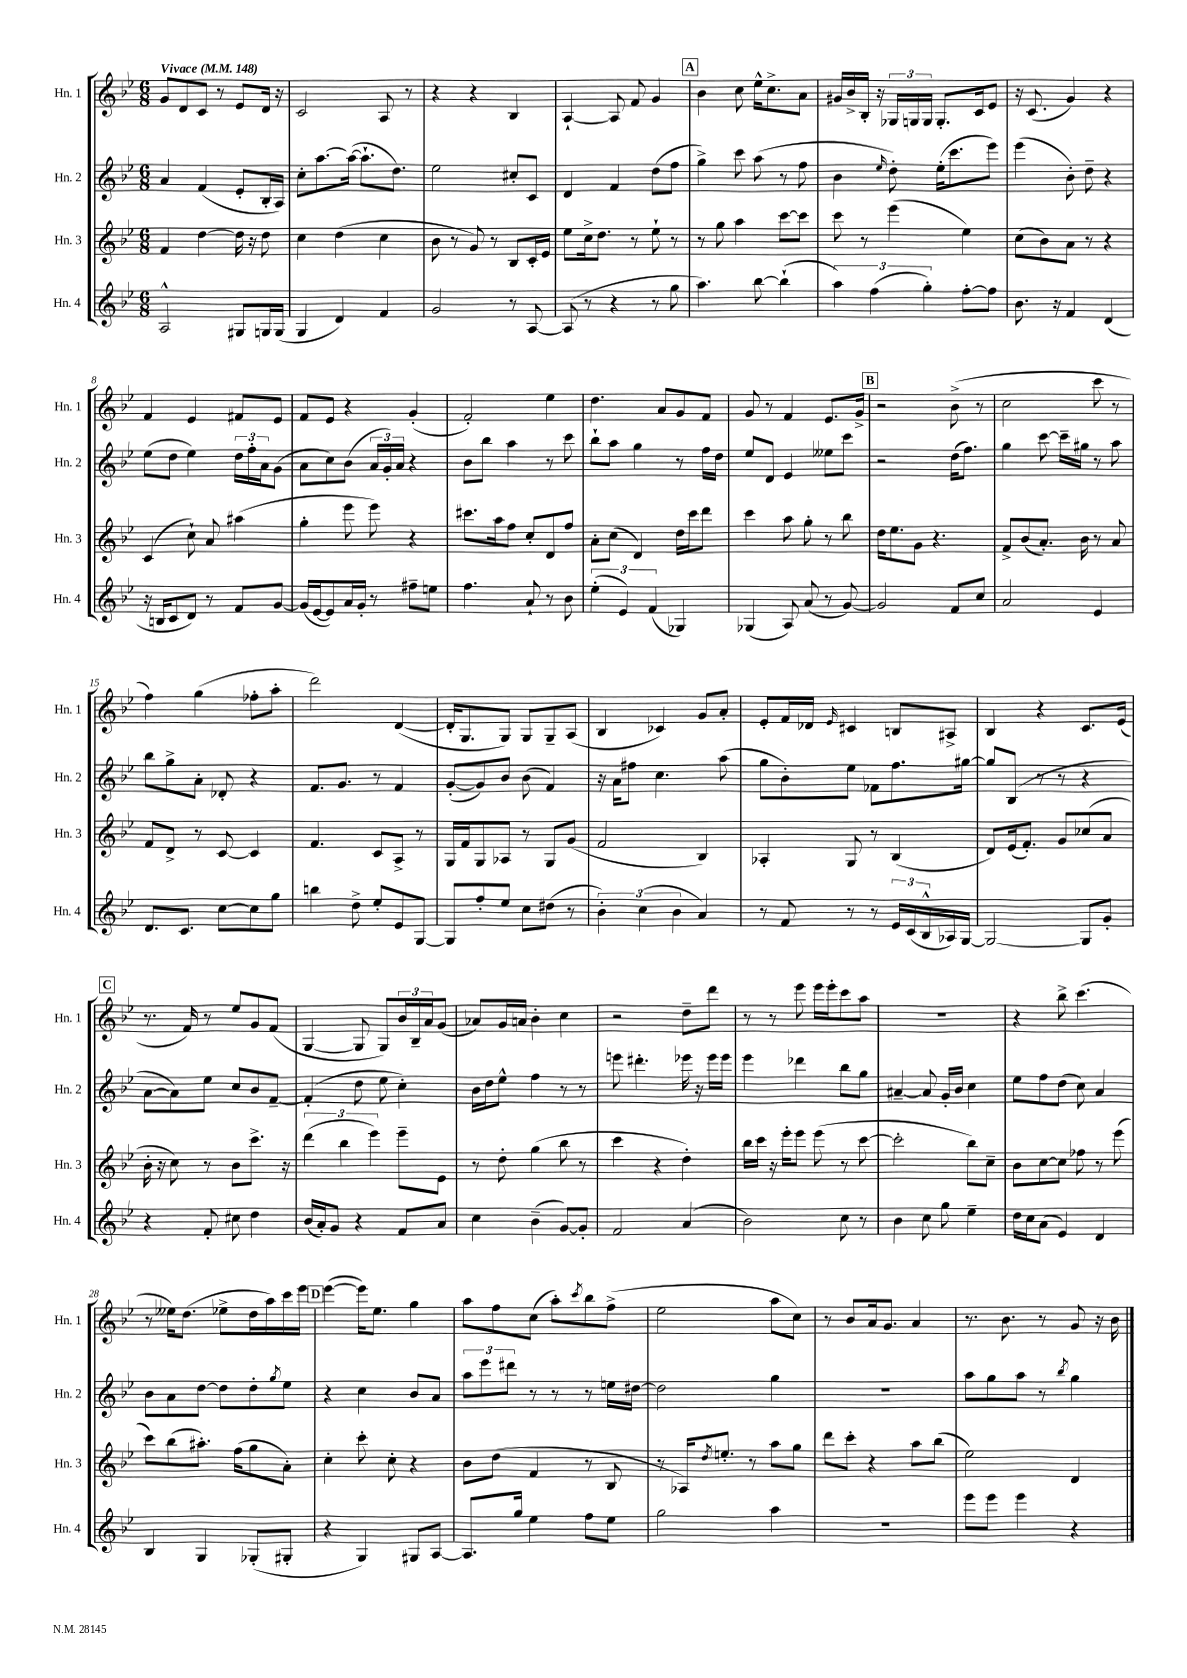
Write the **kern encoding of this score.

**kern	**kern	**kern	**kern
*staff4	*staff3	*staff2	*staff1
*clefG2	*clefG2	*clefG2	*clefG2
*k[b-e-]	*k[b-e-]	*k[b-e-]	*k[b-e-]
*M6/8	*M6/8	*M6/8	*M6/8
*MM148	*MM148	*MM148	*MM148
2A^^	4f	4a	8g
.	.	.	8d
.	[4dd	(4f	8c
.	.	.	8r
8G#	16dd]	8e-'	8e-
.	16r	.	.
16G	8dd	16B-'	16d
(16G	.	16A)	16r
=	=	=	=
4G	4cc	8cc'	2c
.	.	[8.aa	.
4d)	(4dd	.	.
.	.	(16aa_	.
.	.	8.aa`]	.
4f	4cc	.	8A
.	.	8.dd)	.
.	.	.	8r
=	=	=	=
2g	8b-	2ee-	4r
.	8r	.	.
.	8g)	.	4r
.	8r	.	.
8r	8B-	8cc#'	4B-
[8A	16c'	8c	.
.	16e-	.	.
=	=	=	=
(8A]	8ee-	4d	[4A`
8r	16cc^	.	.
.	8.dd	.	.
4r	.	4f	8A]
.	8r	.	8f
8r	8ee-`	(8dd	4g
8gg	8r	8ff	.
=	=	=	=
4.aa)	8r	4gg^)	4b-
.	8gg	.	.
.	4aa	8ccc	8cc
[8bb-	.	(8aa	16ee-^^
.	.	.	8.cc^
(4bb-`]	[8ccc	8r	.
.	8ccc]	8ff	8a
=	=	=	=
6aa)	8ccc	4b-	16g#
.	.	.	16b-^
.	8r	.	16B-'
(6ff	.	.	.
.	.	.	16r
.	.	16qqee-	.
.	(4eee-	8dd')	24G-
.	.	.	24G
6gg')	.	.	24G
.	.	(16ee-'	8.G'
.	.	8.ccc	.
[8ff'	4ee-)	.	.
.	.	.	16c
8ff]	.	8eee-)	8e-
=	=	=	=
8.b-	(8cc	(4eee-	16r
.	.	.	(8.c
.	8b-)	.	.
16r	.	.	.
4f	8a	8b-')	4g)
.	8r	8dd~	.
(4d	4r	4r	4r
=	=	=	=
16r	(4c	(8ee-	4f
16B	.	.	.
8c	.	8dd	.
8d)	8cc`)	4ee-)	4e-
8r	8a	.	.
8f	(4aa#	24dd	8f#
.	.	24ff'	.
.	.	24a	.
[8g	.	(8g	8e-
=	=	=	=
(16g]	4gg'	8a	8f
[16e-	.	.	.
8e-])	.	8cc)	8e-
16a	8eee-	(8b-	4r
16g'	.	.	.
8r	8eee-)	24a	.
.	.	24g')	.
.	.	24a	.
8ff#~	4r	4r	(4g'
8ee	.	.	.
=	=	=	=
4.ff	8.ccc#	8b-	2f')
.	.	8bb-	.
.	16aa	.	.
.	8ff	4aa	.
8a`	8cc'	.	.
8r	8d	8r	4ee-
8b-	8ff	8ccc	.
=	=	=	=
(6ee-'	8a'	8bb-`	4.dd
.	(8cc	8aa	.
6e-)	.	.	.
.	4d)	4gg	.
(6f	.	.	.
.	.	.	8a
4G-)	16dd	8r	8g
.	16ccc	.	.
.	8ddd	16ff	8f
.	.	16dd	.
=	=	=	=
(4G-	4ccc	8ee-	8g
.	.	8d	8r
8A)	8aa	4e-	4f
(8a	8gg'	.	.
8r	8r	8ee--	8.e-
[8g)	8bb-	8ccc	.
.	.	.	16g^
=	=	=	=
2g]	16dd	2r	2r
.	8.ee-	.	.
.	8g	.	.
.	4.r	.	.
8f	.	(16dd	(8b-^
.	.	8.ff)	.
8cc	.	.	8r
=	=	=	=
2a	8f^	4gg	2cc
.	(8b-	.	.
.	8.a')	[8ccc	.
.	.	16ccc~]	.
.	16b-	16gg#	.
4e-	8r	8r	8ccc
.	8a	8aa	8r
=	=	=	=
8.d	8f	8bb-	4ff)
.	8d^	8gg^	.
8.c	.	.	.
.	8r	8a'	(4gg
[8cc	[8c	8d-'	.
8cc]	4c]	4r	8ff-'
8gg	.	.	8aa'
=	=	=	=
4bb	4.f	8.f	2ddd)
.	.	8.g	.
8dd^	.	.	.
8ee-'	8c	8r	.
8e-	8A^	4f	([4d
[8G	8r	.	.
=	=	=	=
8G]	16G	([8g'	16d']
.	16f	.	8.G
8ff'	8G	8g])	.
8ee-	8A-	8b-	8G)
8cc	8r	(8b-	8G
(8dd#	8G	4f)	8G~
8r	(8g	.	(8A
=	=	=	=
6b-')	2f	16r	4B-
.	.	16a	.
.	.	8ff#	.
(6cc	.	.	.
.	.	4.cc	4c-)
6b-	.	.	.
4a)	4B-)	.	8g
.	.	(8aa	8a'
=	=	=	=
8r	4A-'	8gg	8e-'
8f	.	8b-')	16f
.	.	.	16d-
.	.	.	16qqe-
8r	8G	8ee-	4c#
8r	8r	8f-	.
24e-	(4B-	8.ff	8B
(24c	.	.	.
24B-^^	.	.	.
16A-)	.	.	8A#^
[16G	.	[16gg#	.
=	=	=	=
2G_	8d)	8gg#]	4B-
.	(16e-	(8B-	.
.	8.f')	.	.
.	.	8r	4r
.	8g	8r	.
8G]	(8cc-	4r	8.c
8g'	8a	.	.
.	.	.	(16e-
=	=	=	=
4r	16b-'	[8a	8.r
.	16r	.	.
.	8cc)	8a])	.
.	.	.	16f)
8f'	8r	8ee-	8r
8cc#	8b-	8cc	8ee-
4dd	8.ccc^	8b-	8g
.	.	[8f~	(8f
.	16r	.	.
=	=	=	=
(16b-	(6ddd	(4f']	[4G
16a')	.	.	.
8g	.	.	.
.	6bb-	.	.
4r	.	8dd	8G]
.	6eee-)	.	.
.	.	8ee-	8G)
8f	8eee-~	4cc')	24b-
.	.	.	24B-~
.	.	.	24a
8a	8e-	.	(8g
=	=	=	=
4cc	8r	16b-	8a-)
.	.	16dd	.
.	8dd'	8ee-^^	16g
.	.	.	16a
(4b-~	(4gg	4ff	4b-'
[8g)	8bb-	8r	4cc
8g']	8r	8r	.
=	=	=	=
2f	4ccc	8eee	2r
.	.	4.ddd#'	.
.	4r	.	.
(4a	4dd')	16eee-	8dd~
.	.	16r	.
.	.	16eee-	8ddd
.	.	16eee-	.
=	=	=	=
2b-)	16bb-	4eee-	8r
.	16ccc	.	.
.	16r	.	8r
.	16eee-'	.	.
.	8eee-	4ddd-	8eee-
.	(8eee-	.	16eee-
.	.	.	16eee-'
8cc	8r	8bb-	8ccc
8r	[8ccc	8gg	8aa
=	=	=	=
4b-	2ccc']	[4a#~	2.r
8cc	.	8a#]	.
8gg	.	16g'	.
.	.	16b-	.
4ee-~	8bb-)	4cc	.
.	8cc~	.	.
=	=	=	=
16dd	8b-	8ee-	4r
16cc	.	.	.
(8a	[8cc	8ff	.
4e-)	8cc]	(8dd	8bb-^
.	8ff-	8cc)	(4.ccc
4d	8r	4a	.
.	(8eee-	.	.
=	=	=	=
4B-	8ccc)	8b-	8r
.	(8bb-	8a	16ee--)
.	.	.	(8.dd
4G	8.aa#')	[8dd	.
.	.	8dd]	8ee-^
.	(16ff	.	.
(8G-'	8gg	8dd'	16dd
.	.	.	16aa)
.	.	8qgg	.
8G#'	8a')	8ee-	16ccc
.	.	.	16eee-
=	=	=	=
4r	4cc'	4r	([4eee-
4G)	8ccc'	4cc	16eee-])
.	.	.	8.ee-
.	8cc'	.	.
8G#	4r	8b-	4gg
[8A	.	8a	.
=	=	=	=
8.A]	8b-	12aa	8aa
.	.	12eee-	.
.	(8dd	.	8ff
.	.	12ddd#	.
16gg	.	.	.
4ee-	4f	8r	(8cc
.	.	8r	8aa')
.	.	.	8qccc
8ff	8r	8r	8bb-
8ee-	8B-	16ee	(8ff^
.	.	[16dd#	.
=	=	=	=
2gg	8r	2dd#]	2ee-
.	16A-)	.	.
.	8qdd	.	.
.	8.ee'	.	.
.	8r	.	.
4aa	8aa	4gg	8aa
.	8gg	.	8cc)
=	=	=	=
2.r	8ddd	2.r	8r
.	8ccc'	.	8b-
.	4r	.	16a
.	.	.	8.g
.	8aa	.	4a
.	(8bb-	.	.
=	=	=	=
8eee-	2ee-)	8aa	8.r
8eee-	.	8gg	.
.	.	.	8.b-
4eee-	.	8aa	.
.	.	8r	8r
.	.	8qbb-	.
4r	4d	4gg	8g
.	.	.	16r
.	.	.	16b-
==	==	==	==
*-	*-	*-	*-
